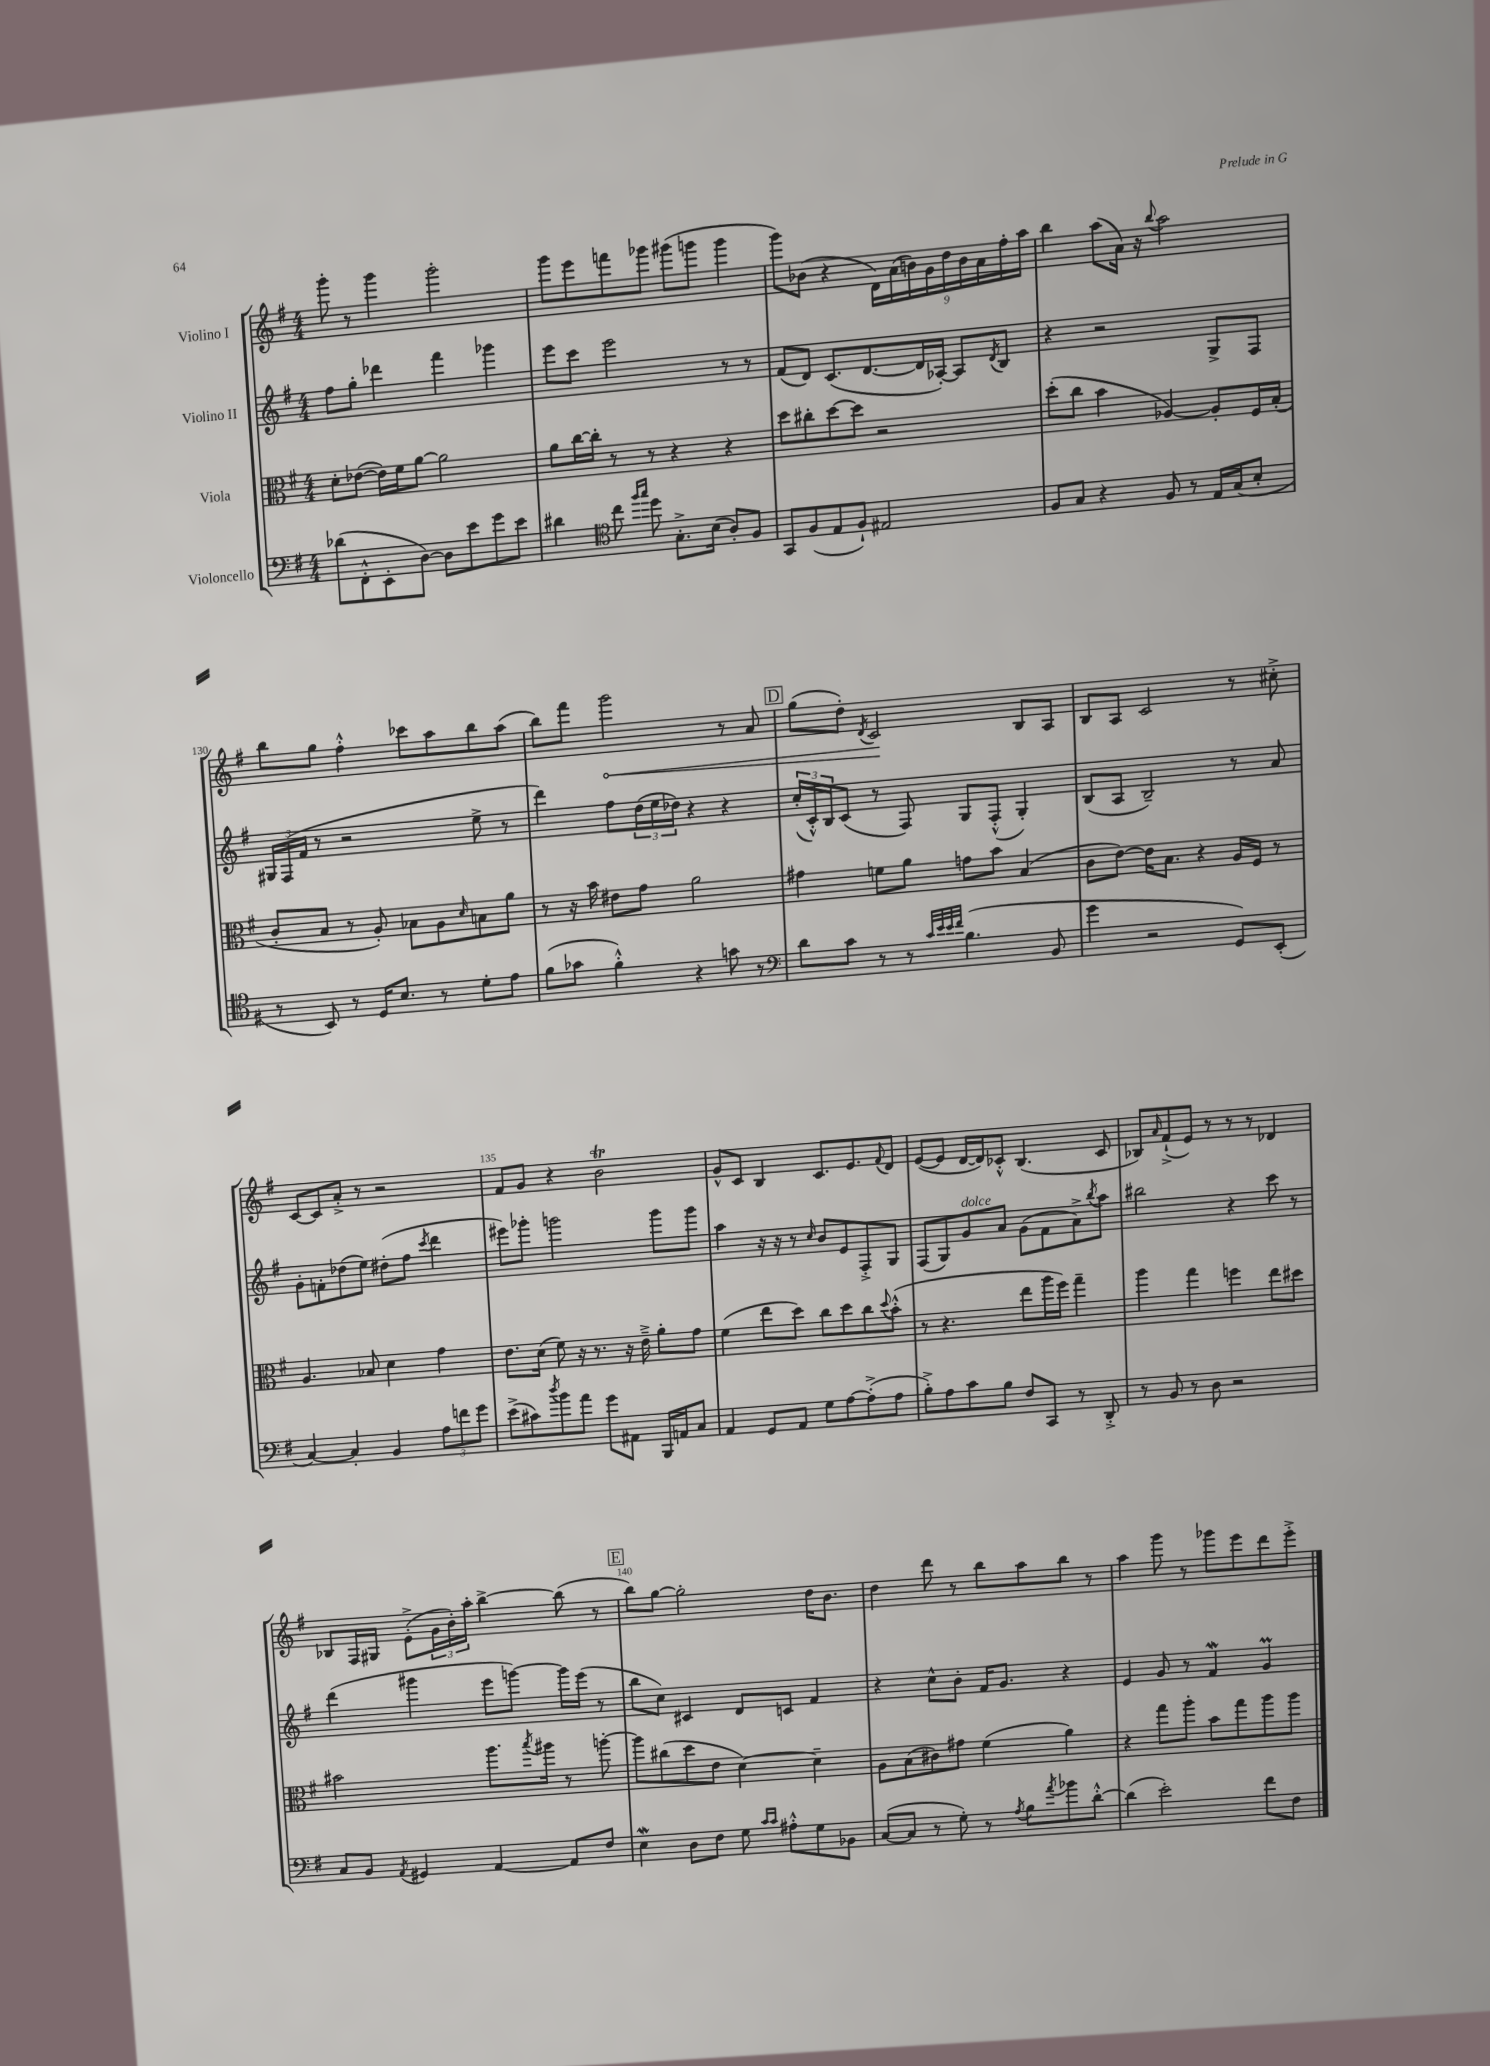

**kern	**kern	**kern	**kern
*staff4	*staff3	*staff2	*staff1
*clefF4	*clefC3	*clefG2	*clefG2
*k[f#]	*k[f#]	*k[f#]	*k[f#]
*M4/4	*M4/4	*M4/4	*M4/4
(8d-	8d'	8ff#	8ggg'
8FF#'^^	([8e-	8gg'	8r
8EE'	16e-])	4ddd-	4ggg
.	16f#	.	.
[8D)	[8a	.	.
8D]	2a]	4fff#	2ggg'
8e	.	.	.
8g	.	4ggg-	.
8e	.	.	.
=	=	=	=
4d#	8a	8eee	8ggg
.	[16cc	8ccc	8eee
.	16cc']	.	.
*clefC4	*	*	*
8cc	8r	2eee	8fff
16qqff#	.	.	.
16qqgg	.	.	.
8dd	8r	.	8ggg-
8.G'^	4r	.	(8ggg#
.	.	.	8ggg
(16B	.	.	.
8A')	4r	8r	4ggg
8F#	.	8r	.
=	=	=	=
8GG	8dd	(8f#	8ggg)
(8F#	8cc#'	8d)	(8b-
8E	[8dd	(8.c	4r
8F#`)	8dd]	.	.
.	.	[8.d	.
2E#	2r	.	18d)
.	.	.	(18a
.	.	.	18b)
.	.	16d]	.
.	.	.	18g
.	.	[16A-')	.
.	.	.	18dd
.	.	8A-]	.
.	.	.	18b
.	.	.	18a
.	.	8qd	.
.	.	8B	.
.	.	.	18ff#'
.	.	.	18aa
=	=	=	=
8F#	(8dd'	4r	4bb
8G	8cc	.	.
4r	4b	2r	(8aa
.	.	.	16a)
.	.	.	16r
.	.	.	8qqbb
8F#	[4A-)	.	2aa
8r	.	.	.
16E	8A-']	8G^	.
(16G	.	.	.
8B'	16F#	8F#	.
.	(16B'	.	.
=	=	=	=
8r	8c'	24G#	8bb
.	.	(24F#	.
.	.	24f#	.
8BB)	8B	8r	8gg
8r	8r	2r	4ff#'^^
16D	8A')	.	.
8.B	.	.	.
.	8B-	.	8ccc-
8r	8A	.	8aa
.	16qqd	.	.
8d'	8B	8ee^	8bb
8e	8a	8r	(8aa
=	=	=	=
(8f#	8r	4ddd)	8bb)
8g-	16r	.	8fff#
.	16b	.	.
4f#'^^)	8e#	8ff#	2ggg
.	8g	(24dd	.
.	.	24ee	.
.	.	24dd-)	.
4r	2a	4r	.
8g	.	4r	8r
8r	.	.	8a
=	=	=	=
*clefF4	*	*	*
8d	4g#	(24cc'	(8gg
.	.	24c'^^)	.
.	.	24B	.
8c	.	(8c	8dd')
.	.	.	8qd
8r	8f	8r	2c
8r	8a	8F#)	.
32qqc	.	.	.
32qqe	.	.	.
32qqe	.	.	.
32qqf#	.	.	.
(4.B	8g	8G	.
.	8b	(8F#'^^	.
.	(4B	4G')	8B
8BB	.	.	8A
=	=	=	=
4g	8c	(8B	8B
.	[8e)	8A	8A
2r	16e]	2B~)	2c
.	8.B	.	.
.	4r	.	.
8GG)	16A	8r	8r
.	16F#	.	.
(8EE'	8r	8a	8cc#'^
=	=	=	=
[4C)	4.A	8g'	[8c
.	.	8f'	8c]
4C']	.	(8dd-	8a'^
.	8B-	8ee)	8r
4BB	4d	(8dd#'	2r
.	.	8ff#	.
.	.	8qccc	.
12A	4g	4ddd	.
12f	.	.	.
12g	.	.	.
=	=	=	=
(8e^	8.e	8eee#)	8f#
8c#)	.	8ggg-'	8g
.	(16d	.	.
8qdd	.	.	.
8b	8f#)	2ggg	4r
8a	16r	.	.
.	8.r	.	.
8g	.	.	2b
8AA#	16r	.	.
.	16e~^	.	.
16BBB	8a'	8ggg	.
16AA	.	.	.
8C	8g	8ggg	.
=	=	=	=
4AA	(4f#	4aa	8g^^
.	.	.	8c
8GG	8ee	16r	4B
.	.	16r	.
8AA	8dd)	8r	.
.	.	16qqcc	.
8G	8cc	8b	8.c
[8A	8dd	8e	.
.	.	.	8.e
(8A'^]	8cc	8F#'^	.
.	8qqdd	.	8qqf#
8A	(8b'^^	8G	8d
=	=	=	=
8B'^)	8r	(8F#	([8e
8A	4.r	8G)	8e]
8c	.	8g	[16d
.	.	.	16d])
8B	.	8a	8c-'^^
8F#	8ee	(8g	(4.B
8CC	16aa	8f#	.
.	16ff#)	.	.
8r	4gg~	8a^)	.
.	.	8qbb	.
8DD'^	.	8aa	8c-
=	=	=	=
8r	4aa	2bb#	8B-)
.	.	.	16qqa
8BB	.	.	(8f#`^
8r	4gg	.	8e)
8D	.	.	8r
2r	4ff	4r	8r
.	.	.	8r
.	8ee	8ccc	4d-
.	8dd#	8r	.
=	=	=	=
8C	2b#	(4ddd	8B-
8BB	.	.	16F#
.	.	.	16G#
8qAA	.	.	.
4GG#	.	4ggg#	(8e'^
.	.	.	24g
.	.	.	24b')
.	.	.	24aa'
[4AA	8.aa	8eee	[4bb^
.	.	[8ggg)	.
.	8qbb	.	.
.	16aa#	.	.
8AA]	8r	16ggg]	(8bb]
.	.	(16eee	.
8F#	[8aa'	8r	8r
=	=	=	=
4E	8aa]	8bb	8bb)
.	(8cc#	8cc)	[8gg
8D	8dd	4c#	2gg']
8F#	8e	.	.
8G	[4d)	8d	.
16qqc	.	.	.
16qqc	.	.	.
8A#'^^	.	8c	.
8G	4d~]	4f#	16dd
.	.	.	8.b
8BB-	.	.	.
=	=	=	=
([8C	8A	4r	4dd
8C]	(8B	.	.
8r	8c#)	8cc^^	8ddd
8G')	8g#	8b'	8r
8r	(4f#	16f#	8bb
.	.	8.g	.
8qA	.	.	.
8B	.	.	8aa
8qa	.	.	.
8b-	4a)	4r	8bb
[8d'^^	.	.	8r
=	=	=	=
(4d]	4r	4e	4aa
2e')	8gg	8g	8ggg
.	8aa'	8r	8r
.	8b	4f#	8ggg-
.	8gg	.	8eee
8f#	8aa	4g	8ddd
8F#	8aa	.	8eee'^
==	==	==	==
*-	*-	*-	*-
